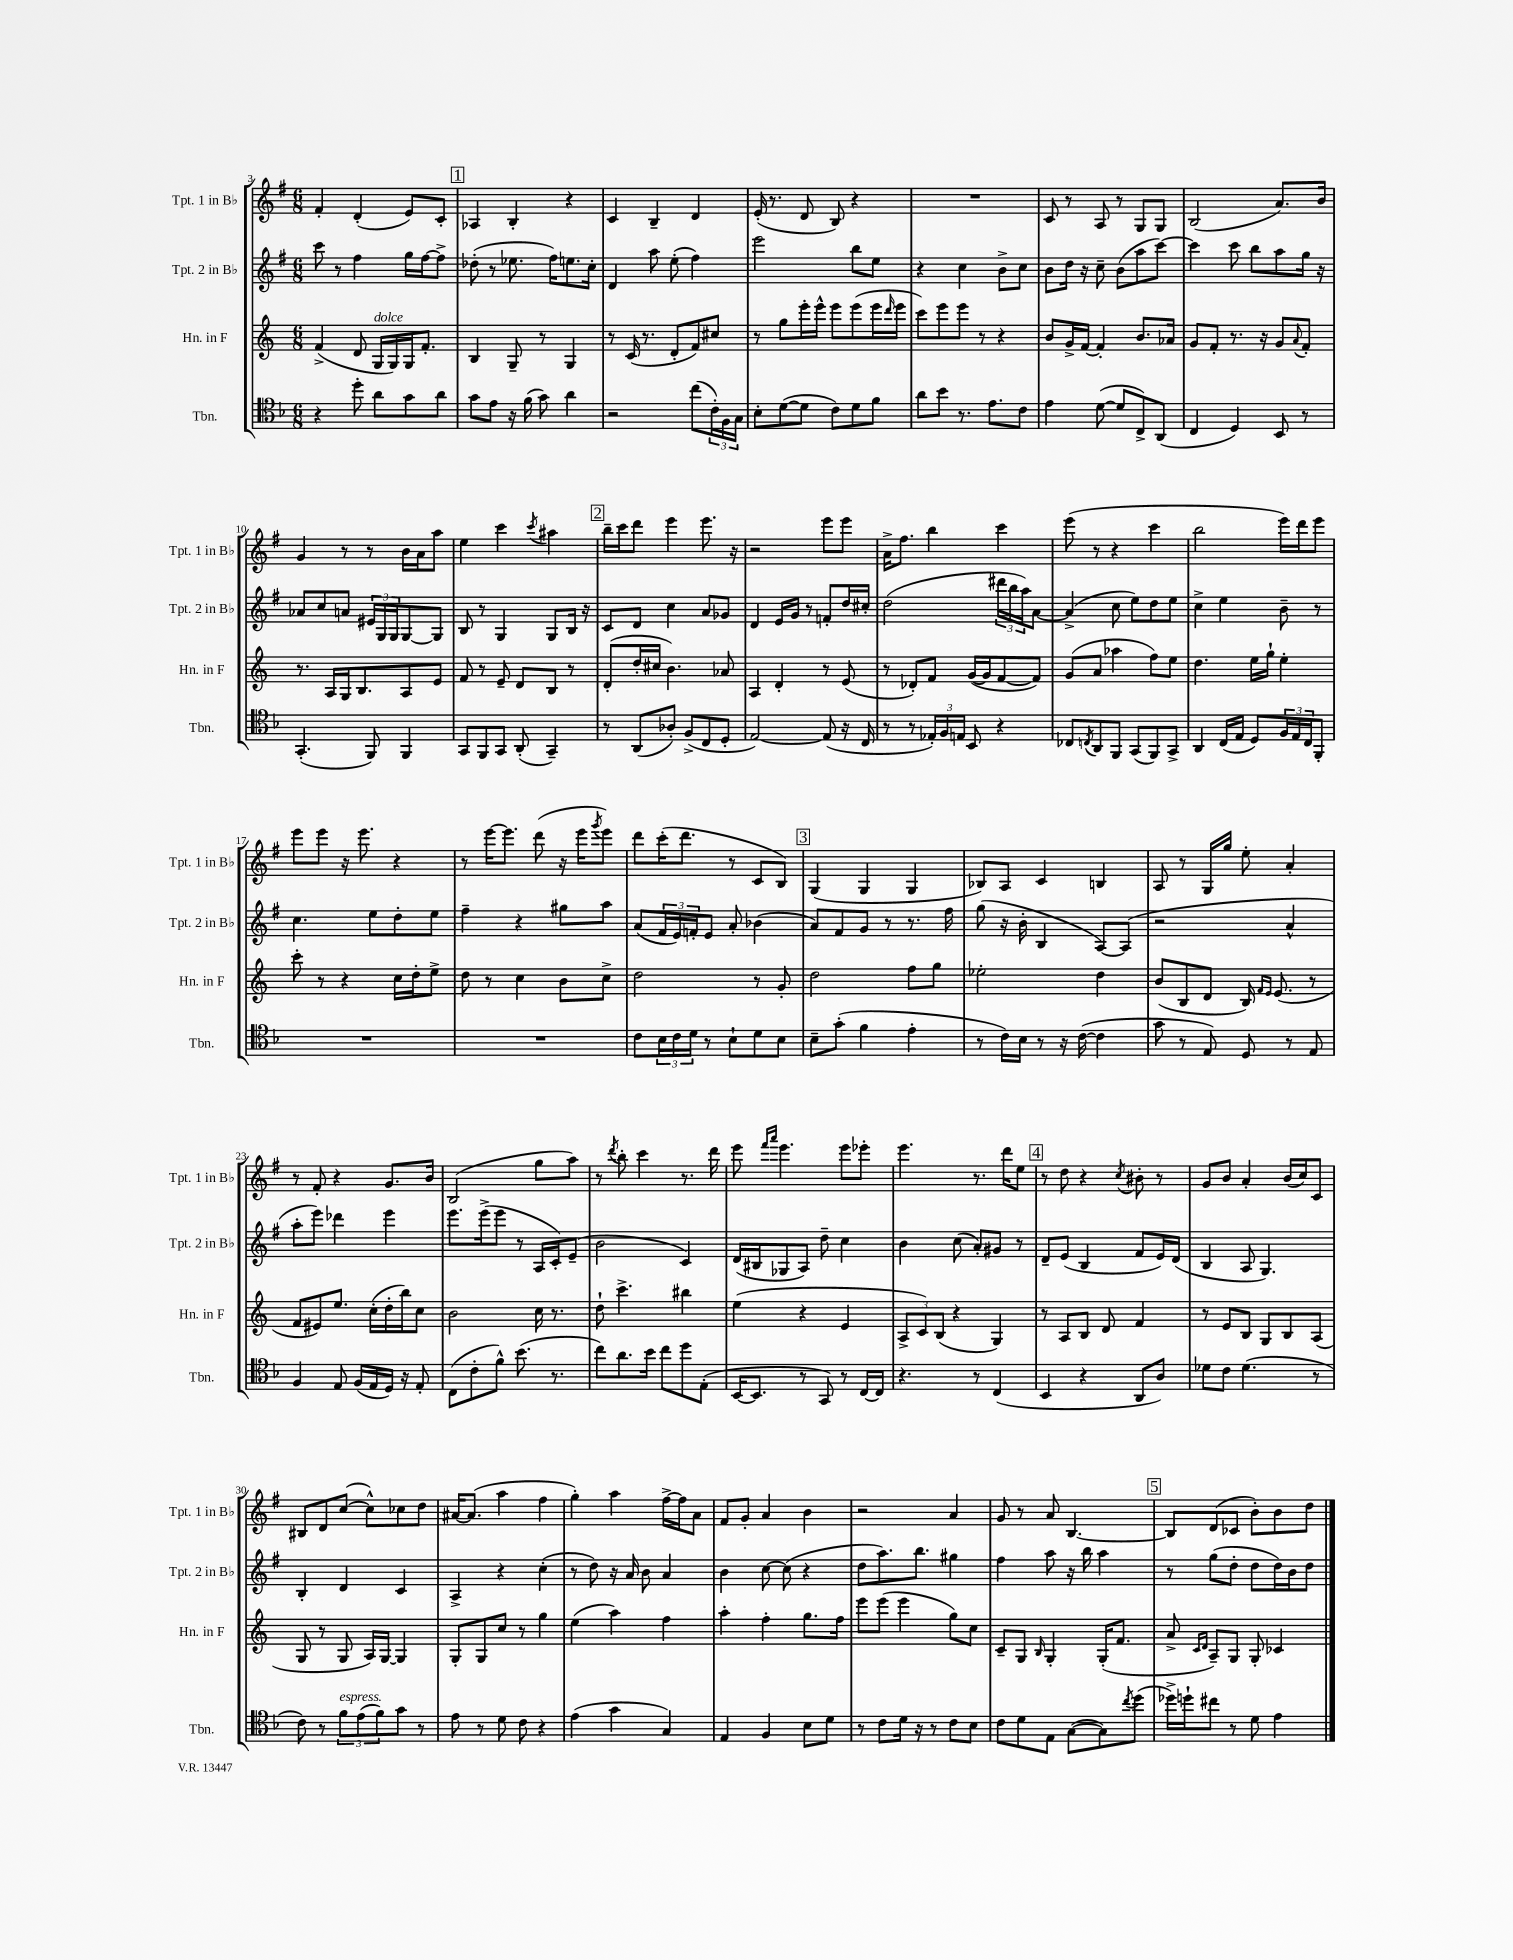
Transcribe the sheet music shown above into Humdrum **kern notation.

**kern	**kern	**kern	**kern
*part4	*part3	*part2	*part1
*staff4	*staff3	*staff2	*staff1
*I"Tbn.	*I"Hn. in F	*I"Tpt. 2 in B♭	*I"Tpt. 1 in B♭
*I'Tbn.	*I'Hn. in F	*I'Tpt. 2 in B♭	*I'Tpt. 1 in B♭
*clefC4	*clefG2	*clefG2	*clefG2
*k[b-]	*k[]	*k[f#]	*k[f#]
*M6/8	*M6/8	*M6/8	*M6/8
=3	=3	=3	=3
4r	(4f^/	8ccc\	4f#'/
.	.	8r	.
8dd'\	8d/	4ff#\	(4d'/
!	!LO:TX:a:i:t=dolce	!	!
8a\L	16G/LL	.	.
.	16G/)	.	.
8g\	16G/J	16gg\LL	8e/L)
.	8.f'/J	[16ff#\J	.
8a\J	.	8ff#^\J]	8c'/J
!!LO:REH:place=s1:t=1
=4	=4	=4	=4
8g\L	4B/	(8dd-X'\	4A-X/
8e\J	.	8r	.
16r	8G~/	8.ee-X\	4B'/
(16f\	.	.	.
8g\)	8r	.	.
.	.	16ff#\KL)	.
4a\	4G/	8.een\	4r
.	.	16cc'\Jk	.
=5	=5	=5	=5
2r	8r	4d/	4c/
.	(16c/	.	.
.	8.r	.	.
.	.	8aa\	4B~/
.	8d'/L	(8ee'\	.
(8cc\L	8f/)	4ff#\)	4d/
24c'\L)	8cc#X/J	.	.
24F\	.	.	.
24G\JJ	.	.	.
=6	=6	=6	=6
8B-'\L	8r	2eee\	(16e'/
.	.	.	8.r
([8d\	8gg\L	.	.
8d\J]	16eee'\L	.	8d/
.	16eee^^\JJ	.	.
8c\L)	8eee\L	.	8B/)
8d\	(8eee\	8bb\L	4r
8f\J	16eee\L	8ee\J	.
.	16qqddd/	.	.
.	16eee\JJ	.	.
=7	=7	=7	=7
8a\L	8ccc\L)	4r	2.r
8b-\J	8eee\	.	.
8.r	8eee\J	4cc\	.
.	8r	.	.
8.e\L	.	.	.
.	4r	8b^\L	.
8c\J	.	8cc\J	.
=8	=8	=8	=8
4e\	8b/L	8b\L	8c/
.	16g^/L	16dd\Jk	8r
.	[16f/JJ	16r	.
([8d\	4f'/]	8cc~\	8A/
8d/L]	.	(8b\L	8r
8C^/)	8.b/L	8aa\	8G/L
(8AA/J	.	[8ccc\J)	8G/J
.	16a-X/Jk	.	.
=9	=9	=9	=9
4C/	8g/L	4ccc\]	(2B/
.	8f'/J	.	.
4D/)	8.r	8ccc\	.
.	.	8bb\L	.
.	16r	.	.
8BB-/	8g/L	8aa\	8.a/L)
.	8qqa/	.	.
8r	8f'/J	16gg\Jk	.
.	.	16r	16b/Jk
!!LO:LB:g=z
=10	=10	=10	=10
(4.GG'/	8.r	8a-X/L	4g/
.	.	8cc/	.
.	16A/LL	.	.
.	16G/J	8an/J	8r
.	8.B/	.	.
8FF/)	.	24e#X/LL	8r
.	.	24G/	.
.	.	24G/J	.
4FF/	8A/	[8G/	16b\LL
.	.	.	16a\J
.	8e/J	8G/J]	8aa\J
=11	=11	=11	=11
8GG/L	8f/	8B/	4ee\
8FF/	8r	8r	.
8GG/J	8e~/	4G/	4ccc\
(8AA'/	8d/L	.	.
.	.	.	8qccc/
4GG~/)	8B/J	8G/L	4aa#X\
.	8r	16B/Jk	.
.	.	16r	.
!!LO:REH:place=s1:t=2
=12	=12	=12	=12
8r	(8d'/L	8c/L	16bb~\LL
.	.	.	16ccc\J
(8AA/L	16dd'/L	8d/J	8ddd\J
.	16cc#X/JJ	.	.
8A-X'/J)	4.b\)	4cc\	4eee\
(8F^/L	.	.	.
8C/	.	8a/L	8.eee\
8D'/J	8a-X/	8g-X/J	.
.	.	.	16r
=13	=13	=13	=13
[2E/)	4A/	4d/	2r
.	4d'/	16e/LL	.
.	.	16g/JJ	.
.	.	8r	.
(8E/]	8r	8fn'/L	8eee\L
16r	(8e/	16dd/L	8eee\J
16C/	.	16cc#X'/JJ	.
=14	=14	=14	=14
8r	8r	(2dd\	16a^\KL
.	.	.	8.ff#\J
8r	8d-X'/L)	.	.
24E-X'/LL)	8f/J	.	4bb\
24F/	.	.	.
24En/JJ	.	.	.
8BB-/	([16g/LL	.	.
.	16g/J]	.	.
4r	[8f/	24ddd#X\LL	4ccc\
.	.	24bb\	.
.	.	24aa\J)	.
.	8f/J])	[8a\J	.
=15	=15	=15	=15
8C-X/L	(8g/L	(4a^/]	(8eee\
8qCn/	.	.	.
8AA/	8a/J	.	8r
8FF/J	4aa-X\	8cc\	4r
(8GG/L	.	8ee\L)	.
8FF/)	8ff\L)	8dd\	4ccc\
8GG^/J	8ee\J	8ee\J	.
=16	=16	=16	=16
4AA/	4.dd\	4cc^\	2bb\
(16C/LL	.	4ee\	.
16E/JJ	.	.	.
8D/L)	16ee\LL	.	.
.	16gg`\JJ	.	.
24F/L	4ee'\	8b~\	16eee\LL)
24E/	.	.	.
.	.	.	16ddd\J
24C/J	.	.	.
8FF'/J	.	8r	8eee\J
!!LO:LB:g=z
=17	=17	=17	=17
2.r	8ccc'\	4.cc\	8eee\L
.	8r	.	8eee\J
.	4r	.	16r
.	.	.	8.eee\
.	.	8ee\L	.
.	16cc\LL	8dd'\	4r
.	16dd'\J	.	.
.	8ee^\J	8ee\J	.
=18	=18	=18	=18
2.r	8dd\	4ff#~\	8r
.	8r	.	[16eee\KL
.	.	.	8.eee\J]
.	4cc\	4r	.
.	.	.	(8ddd\
.	8b\L	8gg#X\L	16r
.	.	.	16eee\KL
.	.	.	8qggg/
.	8cc^\J	8aa\J	8eee\J)
=19	=19	=19	=19
8c\L	2dd\	(8a/L	8ddd\L
24B-\L	.	24f#/L	(16ccc'\K
24c\	.	24e/)	.
.	.	.	8.ddd\J
24d\JJ	.	24fn'/J	.
8r	.	8e/J	.
8B-`\L	.	8a'/	8r
8d\	8r	(4b-X\	8c/L
8B-\J	8g'/	.	8B/J)
!!LO:REH:place=s1:t=3
=20	=20	=20	=20
8B-~\L	2dd\	8a/L)	(4G/
(8g'\J	.	8f#/	.
4f\	.	8g/J	4G/
.	.	8r	.
4e'\	8ff\L	8.r	4G/
.	8gg\J	.	.
.	.	16ff#\	.
=21	=21	=21	=21
8r	2ee-X'\	(8gg\	8B-X/L)
16c\LL)	.	16r	8A/J
16B-\JJ	.	16b'\	.
8r	.	4B/	4c/
16r	.	.	.
([16c\	.	.	.
4c\]	4dd\	[8A/L)	4Bn/
.	.	(8A/J]	.
=22	=22	=22	=22
8g\	(8b/L	2r	8A/
8r	8B/	.	8r
8E/)	8d/J	.	16G/LL
.	.	.	16gg/JJ
8D/	16B/)	.	8ee'\
.	16qqf/LL	.	.
.	16qqe/JJ	.	.
.	(8.e/	.	.
8r	.	4a^^/	4a'/
8E/	8r	.	.
!!LO:LB:g=z
=23	=23	=23	=23
4F/	8f/L	8aa'\L	8r
.	8e#X/)	8eee\J)	8f#'/
8E/	8.ee/J	4ddd-X\	4r
(16F/LL	.	.	.
16E/	(16cc'\LL	.	.
16D/JJ)	16dd'\	4eee\	8.g/L
16r	16bb\J)	.	.
8E'/	8cc\J	.	.
.	.	.	16b/Jk
=24	=24	=24	=24
(8C\L	2b\	8.eee\L	(2B/
8c'\	.	.	.
.	.	(16eee^\k	.
8f^^\J)	.	8eee\J	.
(8.b-\	.	8r	.
.	16cc\	16A/LL	8gg\L
8.r	8.r	16c'/J)	.
.	.	(8e~/J	8aa\J)
=25	=25	=25	=25
8cc\L)	8dd`\	2b\	8r
.	.	.	8qddd/
8.a\	4.ccc^\	.	8bb'\
.	.	.	4ccc\
16b-\Jk	.	.	.
8cc\L	.	.	.
8dd\	4bb#X\	4c/)	8.r
(8E'\J	.	.	.
.	.	.	16ddd\
=26	=26	=26	=26
[16BB-/KL	(4ee\	(16d/LL	8eee\
8.BB-/J]	.	16B#X/J	.
.	.	.	16qqfff#/LL
.	.	.	16qqaaa/JJ
.	.	8G-X/	4.eee\
8r	4r	8A/J)	.
8GG/)	.	8dd~\	.
8r	4e/	4cc\	8eee\L
[16C/LL	.	.	8eee-X'\J
16C/JJ]	.	.	.
=27	=27	=27	=27
4.r	12A^/L	4b\	4.eee\
.	12c/)	.	.
.	(12B/J	.	.
.	4r	(8cc\	.
8r	.	8a'/L)	8.r
(4C/	4G/)	8g#X/J	.
.	.	.	16ddd\KL
.	.	8r	8ee\J
!!LO:REH:place=s1:t=4
=28	=28	=28	=28
4BB-/	8r	8d~/L	8r
.	8A/L	(8e/J	8dd\
4r	8B/J	4B/	4r
.	8d/	.	.
.	.	.	8qcc/
8AA/L	4f/	8f#/L	8b#X'\
8A/J)	.	16e/L)	8r
.	.	(16d/JJ	.
=29	=29	=29	=29
8d-X\L	8r	4B/	8g/L
8c\J	8e/L	.	8b/J
(4.d-\	8B/J	8A/	4a'/
.	8G/L	4.G/)	.
.	8B/	.	(16b/LL
.	.	.	16cc/J)
8r	(8A/J	.	8c/J
!!LO:LB:g=z
=30	=30	=30	=30
8c\)	8G/	4B'/	8B#X/L
8r	8r	.	8d/
!LO:TX:a:i:t=espress.	!	!	!
12f\L	8G/	4d/	([8cc/J
(12e\	.	.	.
.	16A/LL)	.	8cc^^\L])
12f\)	.	.	.
.	[16G/JJ	.	.
8g\J	4G/]	4c/	8cc-X\
8r	.	.	8dd\J
=31	=31	=31	=31
8e\	8G'/L	4A^/	[16a#X/KL
.	.	.	(8.a#/J]
8r	8G/	.	.
8d\	8cc/J	4r	4aa\
8c\	8r	.	.
4r	4gg\	(4cc'\	4ff#\
=32	=32	=32	=32
(4e\	(4ee\	8r	4gg'\)
.	.	8dd\)	.
4g\	4aa\)	16r	4aa\
.	.	16a/	.
.	.	8b\	.
4G/)	4ff\	4a/	[16ff#^\LL
.	.	.	16ff#\J]
.	.	.	8a\J
=33	=33	=33	=33
4E/	4aa'\	4b\	8f#/L
.	.	.	8g'/J
4F/	4ff'\	[8cc\	4a/
.	.	(8cc\]	.
8B-\L	8.gg\L	4r	4b\
8d\J	.	.	.
.	16ff\Jk	.	.
=34	=34	=34	=34
8r	8eee\L	8dd\L	2r
8c\L	(8eee\J	8.aa\)	.
16d\Jk	4eee\	.	.
16r	.	8.bb\J	.
8r	.	.	.
8c\L	8gg\L)	4gg#X\	4a/
8B-\J	8cc\J	.	.
=35	=35	=35	=35
8c\L	8c~/L	4ff#\	8g/
8d\	8G/J	.	8r
.	16qqB/	.	.
8E\J	4G'/	8aa\	8a/
([8G\L	.	16r	[4.B/
.	.	16bb\	.
8G\])	(16G'/KL	4aa\	.
.	8.f/J	.	.
8qcc/	.	.	.
(8dd\J	.	.	.
!!LO:REH:place=s1:t=5
=36	=36	=36	=36
16dd-X^\LL)	8a^/	8r	8B/L]
16ddn`\J	.	.	.
.	16qqc/LL	.	.
.	16qqd/JJ	.	.
8cc#X\J	8A~/L)	(8gg\L	(8d/
8r	8G/J	8dd'\J	8c-X/J
8d\	8G'/	8dd\L	8b'\L)
4e\	4c-X/	16dd\L)	8b\
.	.	16b\J	.
.	.	8dd\J	8dd\J
==	==	==	==
*-	*-	*-	*-
